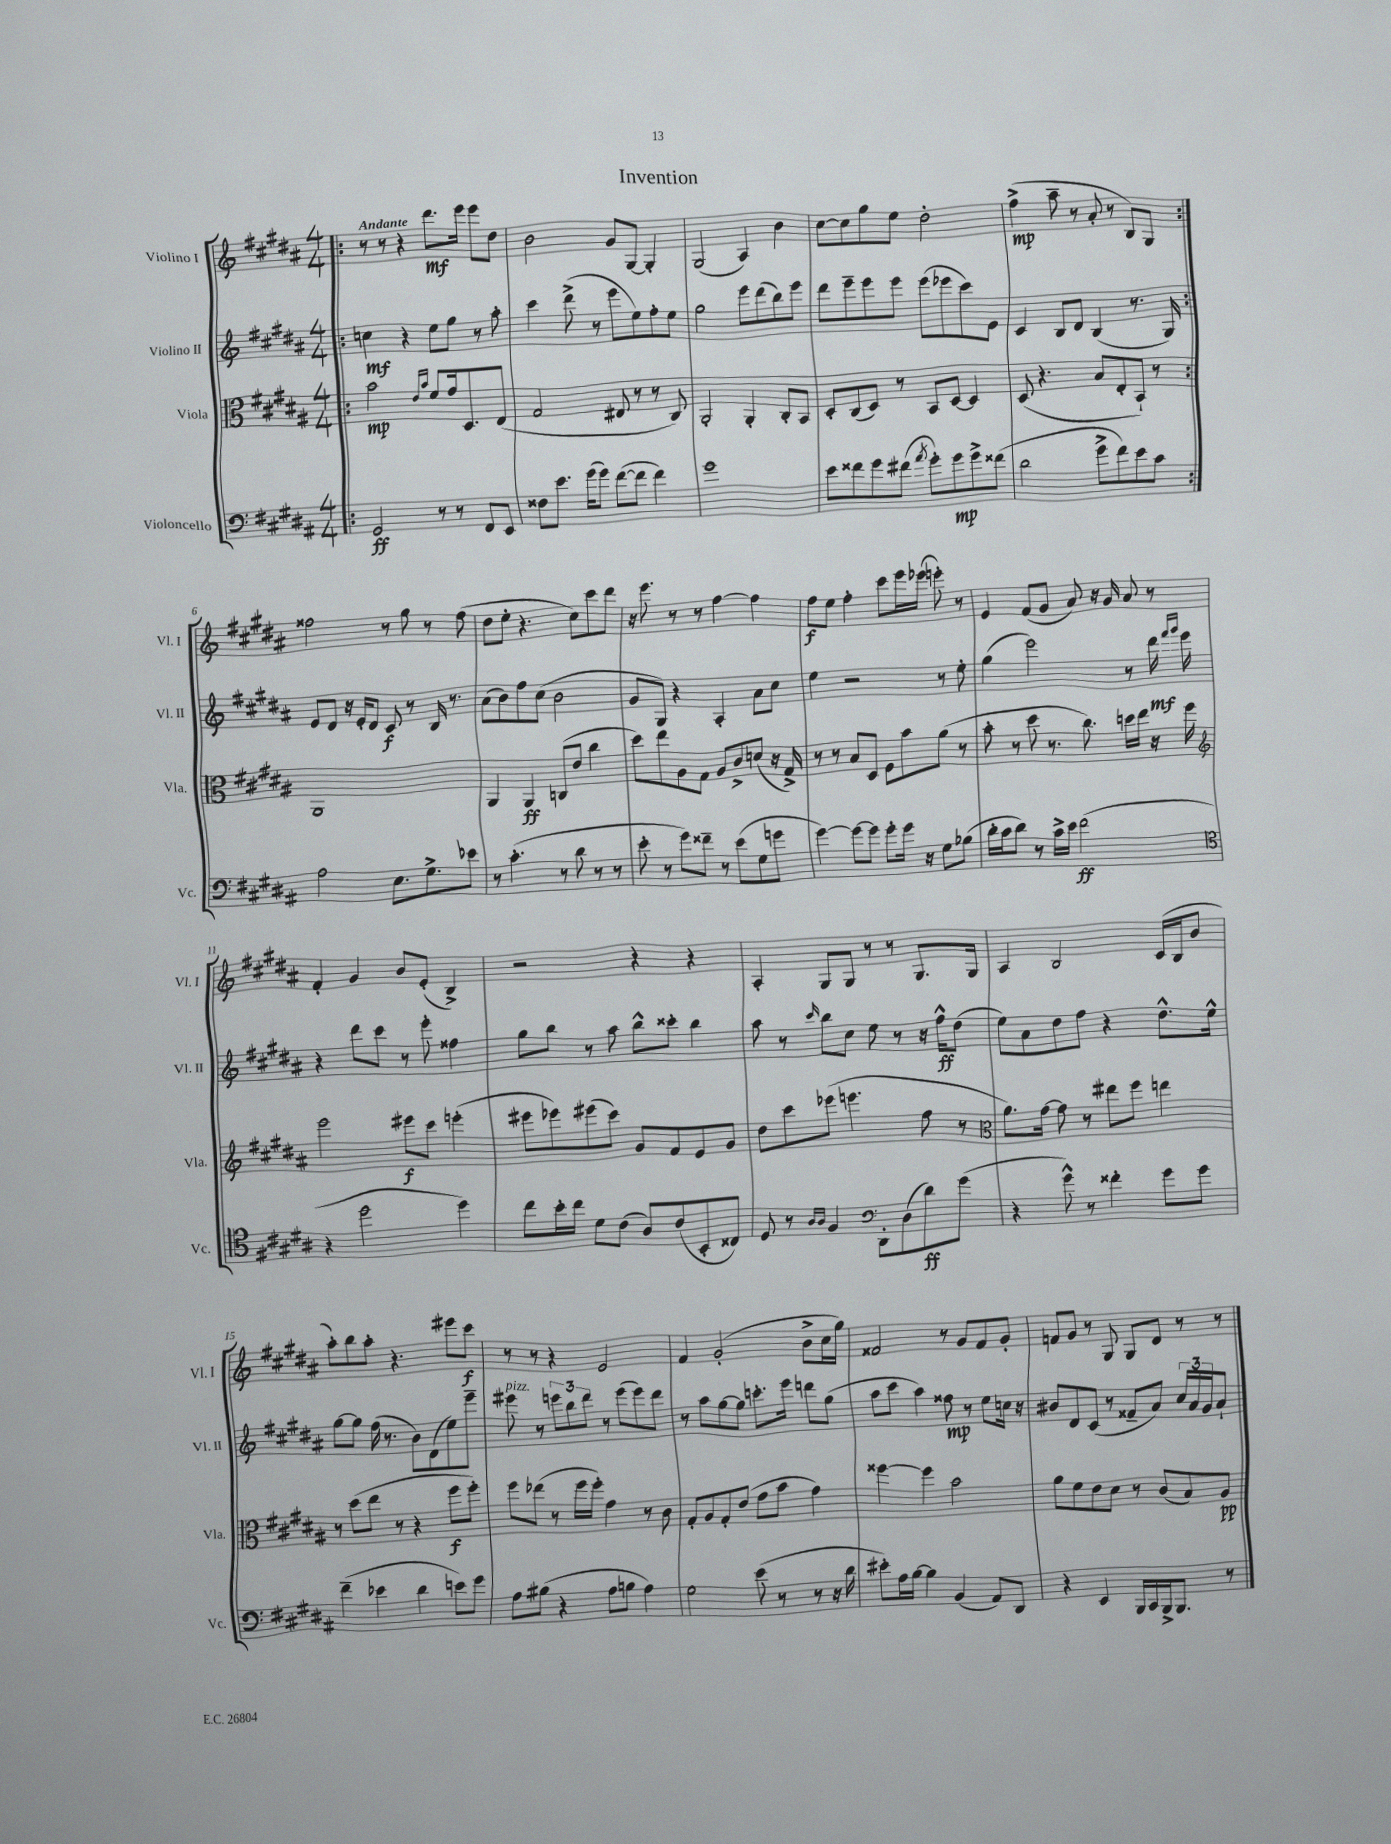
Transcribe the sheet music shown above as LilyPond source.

\header { title = "Invention" }
<<
\new StaffGroup <<
\new Staff = "s0" \with { instrumentName = "Violino I" shortInstrumentName = "Vl. I" } {
    \clef treble \key b \major \numericTimeSignature \time 4/4 \tempo "Andante"
    \repeat volta 2 { \bar ".|:" r8 r8 r4 dis'''8.\mf e'''16 e'''8 dis''8 |
    b'2 gis'8 gis8~ gis4-. |
    gis2( ais4) b'4 |
    cis''8~ cis''8 gis''8 e''8 dis''2-. |
    fis''4->\mp( ais''8-- r8 ais'8-. r8 b8) gis8 | }
    fisis''2 r8 gis''8 r8 fisis''8( |
    dis''8 e''8-. r4. cis''8) cis'''8 dis'''8 |
    r16 e'''8. r8 r8 fis''4~ fis''4 |
    fis''8\f e''8 fis''4-. cis'''8 e'''16 ees'''16( e'''8-.) r8 |
    e'4 fis'8( gis'8 ais'8) r16 gis'16 ais'8 r8 |
    fis'4-. gis'4 b'8 e'8-.( b4->) |
    r2 r4 r4 |
    ais4-. gis8 gis8 r8 r8 gis8. gis16 |
    ais4 b2 cis'16( b16 b'8 |
    ais''8-.) b''8 ais''8-. r4. eis'''8 cis'''8\f |
    r8 r8 r4 e'2 |
    fis'4 gis'2-.( b'8-> cis''16 gis''16) |
    fisis'2 r8 gis'8 fisis'8 gis'8-. |
    f'8 gis'8 r8 gis8 gis8 dis'8 r8 r8 \bar "|." |
}
\new Staff = "s1" \with { instrumentName = "Violino II" shortInstrumentName = "Vl. II" } {
    \clef treble \key b \major \numericTimeSignature \time 4/4
    \repeat volta 2 { \bar ".|:" c''4\mf r4 e''8 gis''8 r8 ais''8-. |
    cis'''4 dis'''8->( r8 e'''8 e''8) fis''8-. e''8 |
    gis''2 e'''8 dis'''8( b''8) e'''8 |
    dis'''8 e'''8-- e'''8 e'''8 e'''8( ees'''8 cis'''8) e'8 |
    cis'4 b8 dis'8 b4( r8. gis16) | }
    e'8 dis'8 r16 e'16-. dis'8 cis'8\f r8 b16 r8. |
    ais'8( b'8) fis''8 cis''8( b'2 |
    gis'8 gis8) r4 ais4-. ais'8 cis''8 |
    e''4 r2 r8 e''8-. |
    gis''4( e'''2) r8 dis'''16\mf \grace { fis'''16 gis'''16 } e'''16 |
    r4 dis'''8 cis'''8 r8 e'''8-. fisis''4 |
    gis''8 b''8 r8 ais''8 b''8-^ cisis'''8-. b''4 |
    ais''8 r8 \grace { cis'''16 } b''8 cis''8 e''8 r8 r16 fis''16-^\ff dis''8( |
    e''8) ais'8 dis''8 fis''8 r4 dis''8.-^ e''16-^ |
    gis''8~ gis''8 fis''16( r8. b'8) dis'8( e''8) e'''8-- |
    eis'''8^\markup { \italic "pizz." } r8 \tuplet 3/2 { e'''8 b''8 dis'''8 } r8 e'''8( e'''8) dis'''8 |
    r8 ais''8 gis''8~ gis''8 c'''8.-. e'''16 d'''8 gis''8( |
    ais''8 cis'''8 ais''4) fisis''8\mp r8 e''8 c''16 r16 |
    bis'8 dis'8 cis'8( r8 fisis'8-- ais'8) \tuplet 3/2 { cis''16 ais'16 gis'16 } ais'8-! \bar "|." |
}
\new Staff = "s2" \with { instrumentName = "Viola" shortInstrumentName = "Vla." } {
    \clef alto \key b \major \numericTimeSignature \time 4/4
    \repeat volta 2 { \bar ".|:" b'2\mp \grace { e'16 b'16 } fis'8 gis'16 dis8. e8( |
    gis2 eis8 r8 r8 cis8) |
    ais,2-. ais,4-. cis8-. b,8 |
    dis8-. cis8( dis8) r8 b,8 dis8~ dis4 |
    dis8( r4. b8 e8-. b,8-!) r8 | }
    ais,1 |
    ais,4 ais,4\ff c8( e'8 cis''4 |
    dis''8) e''8 ais8 gis8 ais8 cis'8-> d'8( r16 gis16->) |
    r8 r8 b8 dis8 fis8 b'8 ais'8( r8 |
    b'8-. r8 dis''8 r8. cis''8.) d''16 e''16 r16 fis''16 |
    \clef treble e'''2 eis'''8\f cis'''8 e'''4-.( |
    eis'''8 ees'''8) eis'''8( cis'''8) gis'8 fis'8 e'8 gis'8 |
    dis''8 cis'''8 ees'''8( e'''4. fis''8 r8 |
    \clef alto ais'8.) gis'16~ gis'8 r8 eis''8 fis''8 e''4 |
    r8 dis''8( e''8 r8 r4 fis''8\f fis''8-.) |
    fis''8 ees''8( r8 fis''16 fis''16-.) gis'4 r8 cis'8 |
    gis8-. ais8 gis8-. e'8( gis'8 b'8 gis'4) |
    fisis''4~ fisis''4 b'2 |
    ais'8 fis'8 e'8 dis'8 r8 cis'8( b8) ais8\pp \bar "|." |
}
\new Staff = "s3" \with { instrumentName = "Violoncello" shortInstrumentName = "Vc." } {
    \clef bass \key b \major \numericTimeSignature \time 4/4
    \repeat volta 2 { \bar ".|:" gis,2\ff r8 r8 fis,8 e,8 |
    fisis8 e'8. gis'16( gis'8) fis'8~( fis'8 fis'4) |
    gis'1 |
    e'8 fisis'8 gis'8 fis'8( \acciaccatura { ais'8 } gis'8-.) gis'8\mp gis'8-> fisis'8( |
    dis'2 gis'8-> fis'8) e'8 cis'8 | }
    ais2 e8. gis8.-> ees'8 |
    r8 cis'4.-.( r8 dis'8 r8 r8 |
    e'8-. r8 gis'8) fisis'8-- r8 e'8( gis8 g'8 |
    gis'4~) gis'8~ gis'8 gis'8-. gis'16 r16 gis8 bes8( |
    dis'16-. cis'16 dis'8) r8 cis'16-> e'16 fis'2\ff( |
    \clef tenor r4 dis''2 dis''4) |
    cis''8 b'16-. cis''16 dis'8 cis'8( ais8) cis'8( b,8-. cisis8) |
    dis8 r8 \grace { ais16 ais16 } fis4 \clef bass dis,8-. dis8( dis'8\ff) gis'8( |
    r4 gis'8-^) r8 fisis'4-. gis'8 gis'8 |
    fis'4--( ees'4 dis'4 e'8) gis'8 |
    ais8 bis8( r4 ais8 b8 ais4) |
    gis2 e'8( r8 r8 r16 dis'16 |
    eis'8-.) ais16 b16~ b4 b,4( ais,8) dis,8 |
    r4 e,4 b,,16 cis,16 b,,16-> b,,8. r8 \bar "|." |
}
>>
>>
